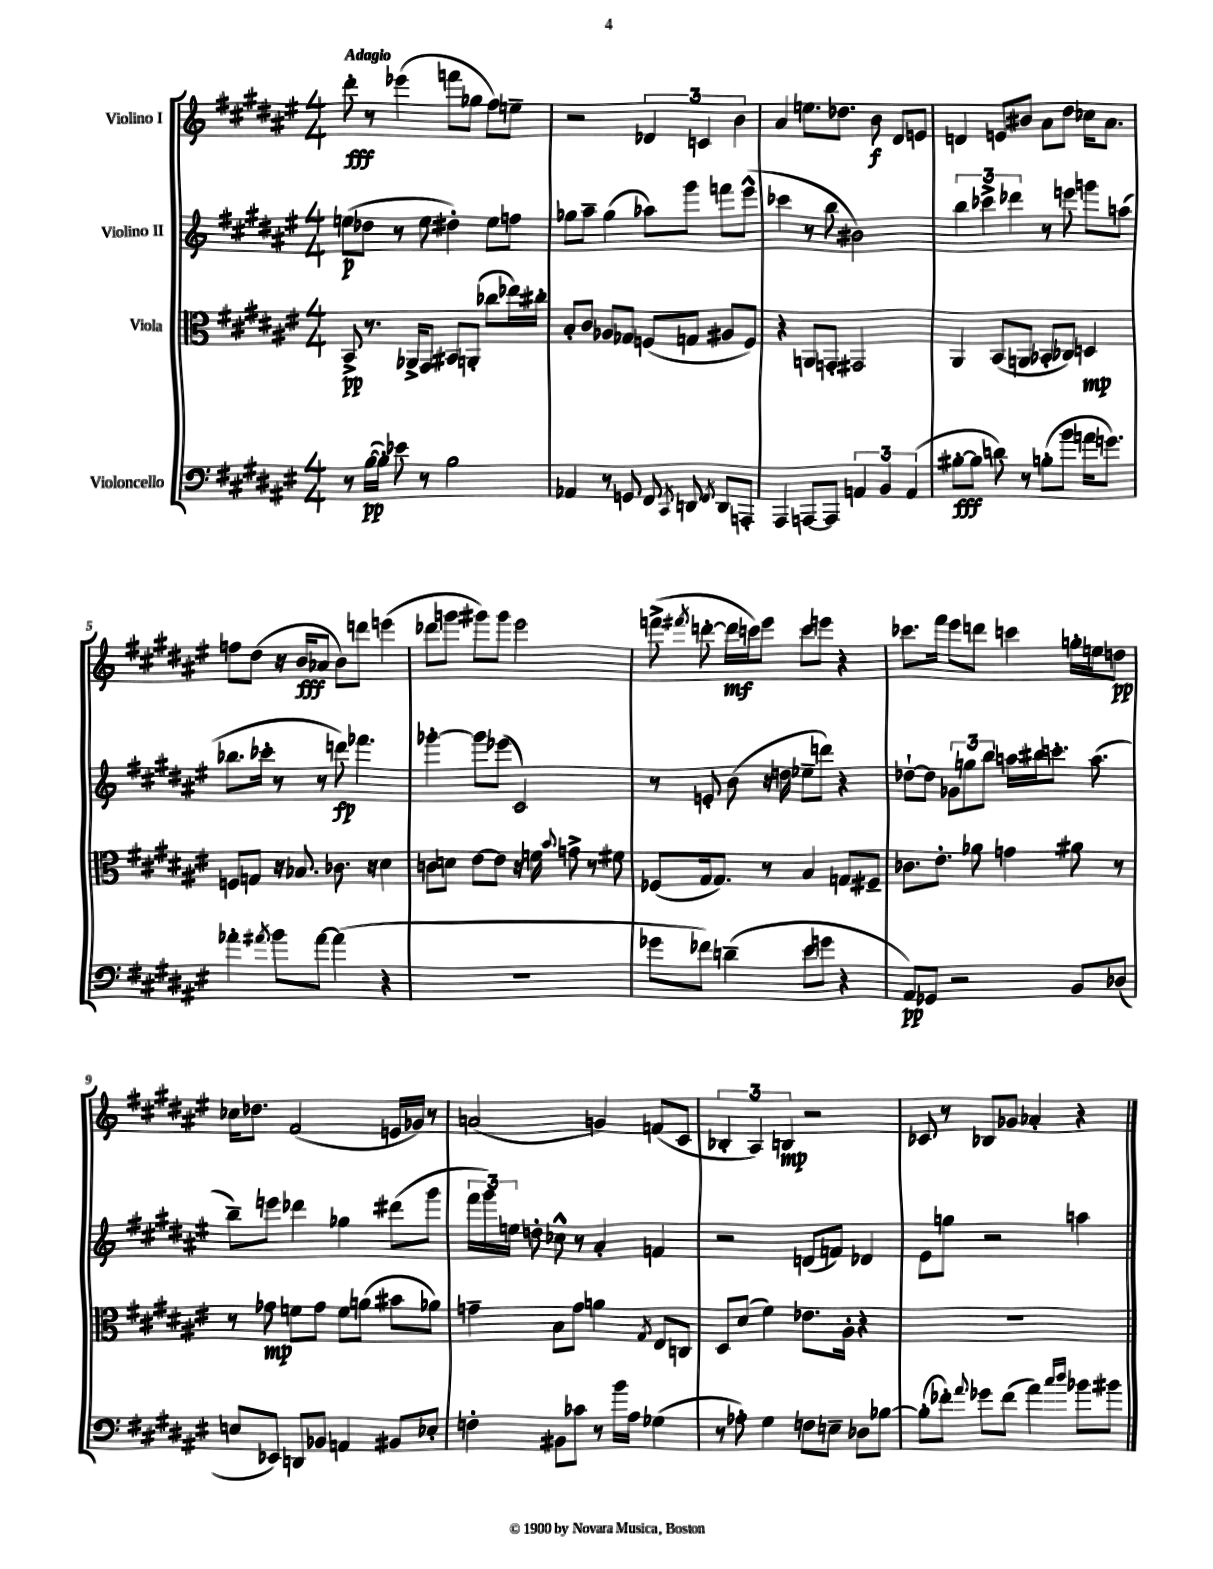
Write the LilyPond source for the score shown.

<<
\new StaffGroup <<
\new Staff = "s0" \with { instrumentName = "Violino I" } {
    \clef treble \key fis \major \numericTimeSignature \time 4/4 \tempo "Adagio"
    \autoBeamOff dis'''8-.\fff r8 ees'''4( f'''8[ ges''8] fis''8[) e''8]-- |
    r2 \tuplet 3/2 { des'4 c'4 b'4 } |
    ais'4 e''8.[ des''8.] b'8\f dis'8[ e'8] |
    d'4 e'8[ bis'8] ais'8[ dis''8] ces''16[ ais'8.] |
    f''8[ dis''8]( r16 b'16[\fff aes'8] b'8[) d'''8] e'''4( |
    des'''8[ g'''8] gis'''8[) gis'''8] eis'''2 |
    f'''8->( \acciaccatura { fis'''8 } d'''8~-. d'''16[\mf c'''16) eis'''8] c'''8[ e'''8] r4 |
    ces'''8.[ fis'''16] eis'''8[ d'''8] c'''4 g''16[-. e''16 d''8]\pp |
    ces''16[ des''8.] fis'2( e'16[ ges'16]) r8 |
    a'2( g'4) f'8[( cis'8] |
    \tuplet 3/2 { bes4-. ais4) b4\mp } r2 |
    ces'8 r8 bes8[ ges'8] aes'4-. r4 \bar "|." |
}
\new Staff = "s1" \with { instrumentName = "Violino II" } {
    \clef treble \key fis \major \numericTimeSignature \time 4/4
    \autoBeamOff e''8[\p( des''8] r8 e''8 dis''4-.) e''8[ f''8] |
    ges''8[ ais''8]-- ges''4( aes''8[) gis'''8] f'''8[ eis'''8]-^( |
    ces'''4 r8 b''8 bis'2) |
    \tuplet 3/2 { b''4 ces'''4-> des'''4 } r8 e'''8 g'''8[ a''8]( |
    bes''8.[ ces'''16]-. r8 r8 d'''8\fp) fes'''4. |
    ges'''4~-. ges'''8[ ees'''8]( cis'2) |
    r8 e'8-. b'8( r16 d''16 ees''8[-- d'''8]) r4 |
    des''8[~-! des''8] \tuplet 3/2 { ges'8[ g''8 b''8] } a''16[ bis''16 c'''8.]-. a''8.( |
    b''8[--) e'''8] des'''4 ges''4 dis'''8[( gis'''8] |
    \tuplet 3/2 { fis'''16[ gis'''16) e''16] } d''8-. ces''8-^ r8 ais'4-. f'4 |
    r2 d'8[( f'8]) des'4 |
    eis'8[ g''8] r2 a''4 \bar "|." |
}
\new Staff = "s2" \with { instrumentName = "Viola" } {
    \clef alto \key fis \major \numericTimeSignature \time 4/4
    \autoBeamOff b,8->\pp r8. aes,16[-> gis,8] bis,8[ a,8]-.( ces''8[ ees''16) cis''16]-. |
    b8[-. cis'8] aes8[ ges8] f8[( g8] ais8[ f8]) |
    r4 a,8[ g,8]-. gis,2 |
    ais,4 b,8[( a,8] bes,8[-. ces8]) d4\mp |
    f8[ g8] r16 bes8. ces'8. r16 dis'4 |
    c'8[ d'8] eis'8[~ eis'8] r16 f'16 \appoggiatura { b'8 } g'8-> r8 fis'8 |
    fes8[( gis16 gis8.]) r8 b4 g8[ fis8]-- |
    ces'8.[ eis'8.]-. aes'8 g'4 ais'8 r8 |
    r8 ges'8\mp f'8[ ges'8] f'8[ a'8]( bis'8[ aes'8]) |
    g'4-- b8[ g'8] a'4 \acciaccatura { gis8 } eis8[ c8] |
    dis8[ dis'8]( fis'4) ees'8.[ ais16]-. r4 |
    R1 \bar "|." |
}
\new Staff = "s3" \with { instrumentName = "Violoncello" } {
    \clef bass \key fis \major \numericTimeSignature \time 4/4
    \autoBeamOff r8 b16[~\pp( b16]-.) ees'8 r8 b2 |
    aes,4 r8 g,8 fis,8 \acciaccatura { cis,8 } d,8 \acciaccatura { fis,8 } d,8[ a,,8]-. |
    ais,,4 a,,8[~ a,,8] \tuplet 3/2 { a,4 b,4 a,4( } |
    bis8[~-.\fff bis8] d'8) r8 b8[-.( b'8] a'16[ g'8.]) |
    aes'4-. \acciaccatura { ais'8 } b'8[ ais'8]~ ais'4( r4 |
    R1 |
    ges'8[ fes'8]) d'4--( eis'8[ g'8] r4 |
    ais,8[\pp) ges,8] r2 b,8[ des8]( |
    e8[ ees,8]) d,8[ bes,8] a,4 bis,8[ ees8]-. |
    f4-. bis,8[ ces'8] r8 b'16[ ais16] ges4( |
    r8 aes8-.) gis4 f8[ e8]-- des8[ bes8]~ |
    bes8[-.( fes'8]-.) \appoggiatura { ais'8 } ges'8[ fes'8]( ais'4) \grace { cis''16[ dis''16] } bes'8[ bis'8] \bar "|." |
}
>>
>>
